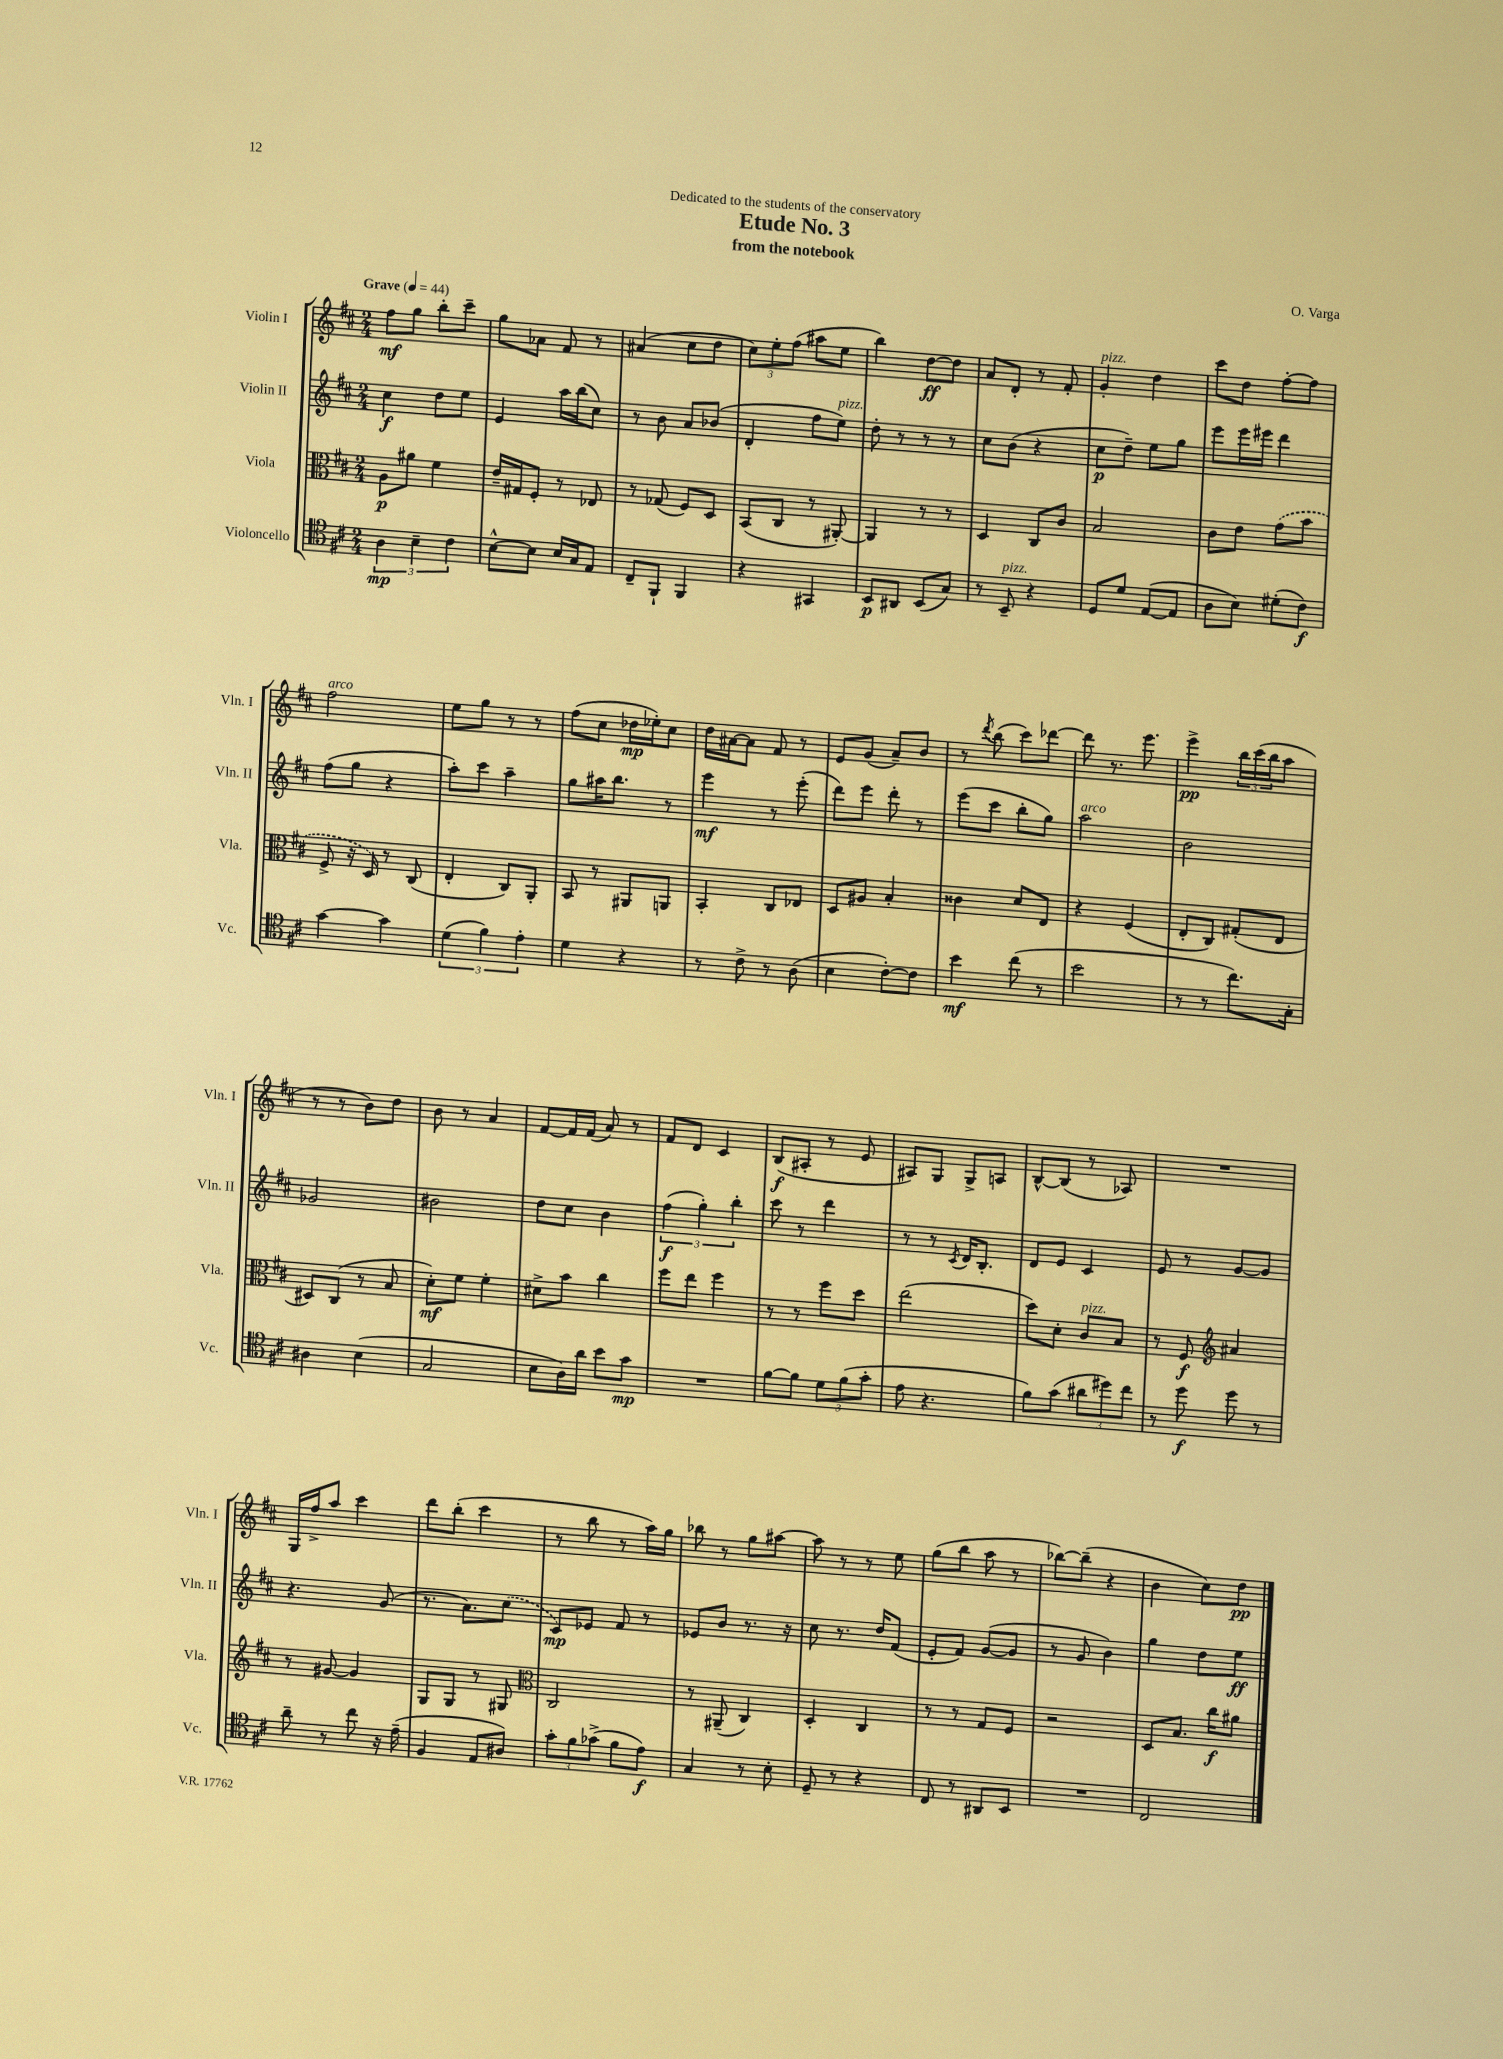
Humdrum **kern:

**kern	**kern	**kern	**kern
*staff4	*staff3	*staff2	*staff1
*clefC4	*clefC3	*clefG2	*clefG2
*k[f#c#]	*k[f#c#]	*k[f#c#]	*k[f#c#]
*M2/4	*M2/4	*M2/4	*M2/4
*MM44	*MM44	*MM44	*MM44
6A\	8A\L	4cc#\	8ff#\L
.	8a#\J	.	8gg\J
6B~\	.	.	.
.	4f#\	8dd\L	8bb'\L
6c#\	.	.	.
.	.	8ee\J	8ccc#~\J
=	=	=	=
[8B^^\L	16e~/LL	4e/	8gg\L
.	16G#/J	.	.
8B\]J	8F#'/J	.	8a-\J
16B/LL	8r	16aa\LL	8f#/
16G/J	.	(16bb\J	.
8E/J	8E-/	8cc#\J)	8r
=	=	=	=
8C#~/L	8r	8r	(4a#/
8FF#`/J	(8G-/	8b\	.
4FF#/	8F#/L)	8a/L	8cc#\L
.	8D/J	(8b-/J	8dd\J
=	=	=	=
4r	(8BB/L	4d'/	12cc#\L)
.	.	.	12ee'\
.	8C#/J	.	.
.	.	.	(12ff#\J
4GG#/	8r	8ff#\L	8aa#\L
.	[8AA#'/)	8ee\J)	8ee\J
=	=	=	=
8BB/L	4AA#/]	8dd'\	4bb\)
8AA#/J	.	8r	.
(8BB/L	8r	8r	[8dd\L
8G/J)	8r	8r	8dd\]J
=	=	=	=
8r	4D/	8cc#\L	8a/L
8BB~/	.	(8b\J	8d'/J
4r	8C#/L	4r	8r
.	8c#/J	.	8f#'/
=	=	=	=
8D/L	2B/	8cc#\L	4g'/
8d/J	.	8dd~\J)	.
([8E/L	.	8ee\L	4dd\
8E/]J	.	8gg\J	.
=	=	=	=
8A\L	8c#\L	8eee\L	8ccc#\L
8B\J)	8e\J	16eee\L	8dd\J
.	.	16eee#\JJ	.
(8d#'\L	(8g\L	4ddd\	[8ff#'\L
8c#\J)	8b\J	.	8ff#\]J
=	=	=	=
[4g\	8F#^/	(8ff#\L	2ff#\
.	16r	8gg\J	.
.	16D/)	.	.
4g\]	8r	4r	.
.	(8C#/	.	.
=	=	=	=
(6d\	4E'/	8aa'\L)	8ee\L
.	.	8ccc#\J	8gg\J
6f#\)	.	.	.
.	8C#/L)	4aa~\	8r
6e'\	.	.	.
.	8AA'/J	.	8r
=	=	=	=
4d\	8BB/	8gg\L	(8ff#\L
.	8r	16aa#\K	8cc#\J
.	.	8.bb\J	.
4r	8AA#/L	.	16dd-\LL
.	.	.	16ee-'\J)
.	8AA/J	8r	8cc#\J
=	=	=	=
8r	4BB'/	4eee\	16dd\LL
.	.	.	[16a#\J
8c#^\	.	.	8a#\]J
8r	8C#/L	8r	8f#/
(8A\	8E-/J	(8eee'\	8r
=	=	=	=
4B\	8D/L	8ddd\L)	8e/L
.	8A#/J	8eee\J	(8g/J
[8c#'\L)	4B'/	8ddd'\	8a~/L)
8c#\]J	.	8r	8b/J
=	=	=	=
4b\	4c##\	(8eee\L	8r
.	.	.	8qddd/
.	.	8ccc#\J	(8bb\
(8cc#\	8d/L	8bb'\L	8ccc#\L)
8r	8E/J	8gg\J)	[8ddd-\J
=	=	=	=
2b\	4r	2aa\	8ddd-\]
.	.	.	8.r
.	(4F#/	.	.
.	.	.	8.eee\
=	=	=	=
8r	8E'/L	2b\	4eee^\
8r	8C#/J)	.	.
8.cc#\L)	(8G#'/L	.	24bb\LL
.	.	.	(24ccc#\
.	.	.	24bb\J
.	8E/J	.	8aa\J
16G'\Jk	.	.	.
=	=	=	=
4A#\	8D#/L)	2g-/	8r
.	(8C#/J	.	8r
(4B\	8r	.	8b\L)
.	8B/	.	8dd\J
=	=	=	=
2G/	8d'\L)	2b#\	8b\
.	8f#\J	.	8r
.	4f#'\	.	4a/
=	=	=	=
8B\L	8d#^\L	8dd\L	[8f#/L
16A\L)	8b\J	8cc#\J	16f#/]L
16a\JJ	.	.	(16f#/JJ
8b\L	4cc#\	4b\	8a/)
8g\J	.	.	8r
=	=	=	=
2r	8ff#\L	(6ff#\	8f#/L
.	8ee\J	.	8d/J
.	.	6gg'\)	.
.	4ff#\	.	4c#/
.	.	6bb'\	.
=	=	=	=
[8f#\L	8r	8ccc#\	(8B/L
8f#\]J	8r	8r	8A#'/J
12d\L	8ff#\L	4ddd\	8r
(12f#\	.	.	.
.	8dd\J	.	8e/
12g'\J	.	.	.
=	=	=	=
8e\	(2ee\	8r	8A#/L)
4.r	.	8r	8G/J
.	.	8qc#/	.
.	.	16d/LK	8G^/L
.	.	8.B'/J	.
.	.	.	8A/J
=	=	=	=
8f#\L)	8dd\L)	8d/L	[8B^^/L
(8g\J	8d'\J	8e/J	(8B/]J
12a#\L	8c#/L	4c#/	8r
12dd#\)	.	.	.
.	8B/J	.	8A-/)
12cc#\J	.	.	.
=	=	=	=
8r	8r	8e/	2r
8dd\	8F#/	8r	.
*	*clefG2	*	*
8dd\	4a#/	[8g/L	.
8r	.	8g/]J	.
=	=	=	=
8a~\	8r	4.r	16G/LL
.	.	.	16ff#^/J
8r	[8g#/	.	8aa/J
8cc#\	4g#/]	.	4ccc#\
16r	.	(8g/	.
(16e~\	.	.	.
=	=	=	=
4F#/	8G/L	8.r	8ddd\L
.	8G/J	.	(8bb'\J
.	.	8.a\L)	.
8E/L	8r	.	4ccc#\
8A#/J)	8G#/	(8cc#\J	.
=	=	=	=
*	*clefC3	*	*
12g'\L	2C#/	8c#/L)	8r
12f#\	.	.	.
.	.	8e-/J	8bb\
(12g-^\J	.	.	.
8f#\L	.	8f#/	8r
8e\J)	.	8r	16aa\LL)
.	.	.	16gg\JJ
=	=	=	=
4G/	8r	8e-/L	8bb-\
.	(8AA#~/	8b/J	8r
8r	4C#/)	8.r	8gg\L
8B'\	.	.	[8aa#\J
.	.	16r	.
=	=	=	=
8D~/	4D'/	8cc#\	8aa#\]
8r	.	8.r	8r
4r	4C#/	.	8r
.	.	16dd/LK	.
.	.	(8f#/J	8ee\
=	=	=	=
8C#/	8r	8e'/L	(8gg\L
8r	8r	8f#/J)	8bb\J
8AA#/L	8G/L	([8g/L	8aa\
8BB/J	8F#/J	8g/]J	8r
=	=	=	=
2r	2r	8r	[8bb-\L)
.	.	8g/	(8bb-~\]J
.	.	4b\)	4r
=	=	=	=
2C#/	8D/L	4gg\	4b\
.	8.B/J	.	.
.	.	8dd\L	8cc#\L)
.	16cc#\LK	.	.
.	8a#\J	8ee\J	8dd\J
==	==	==	==
*-	*-	*-	*-
